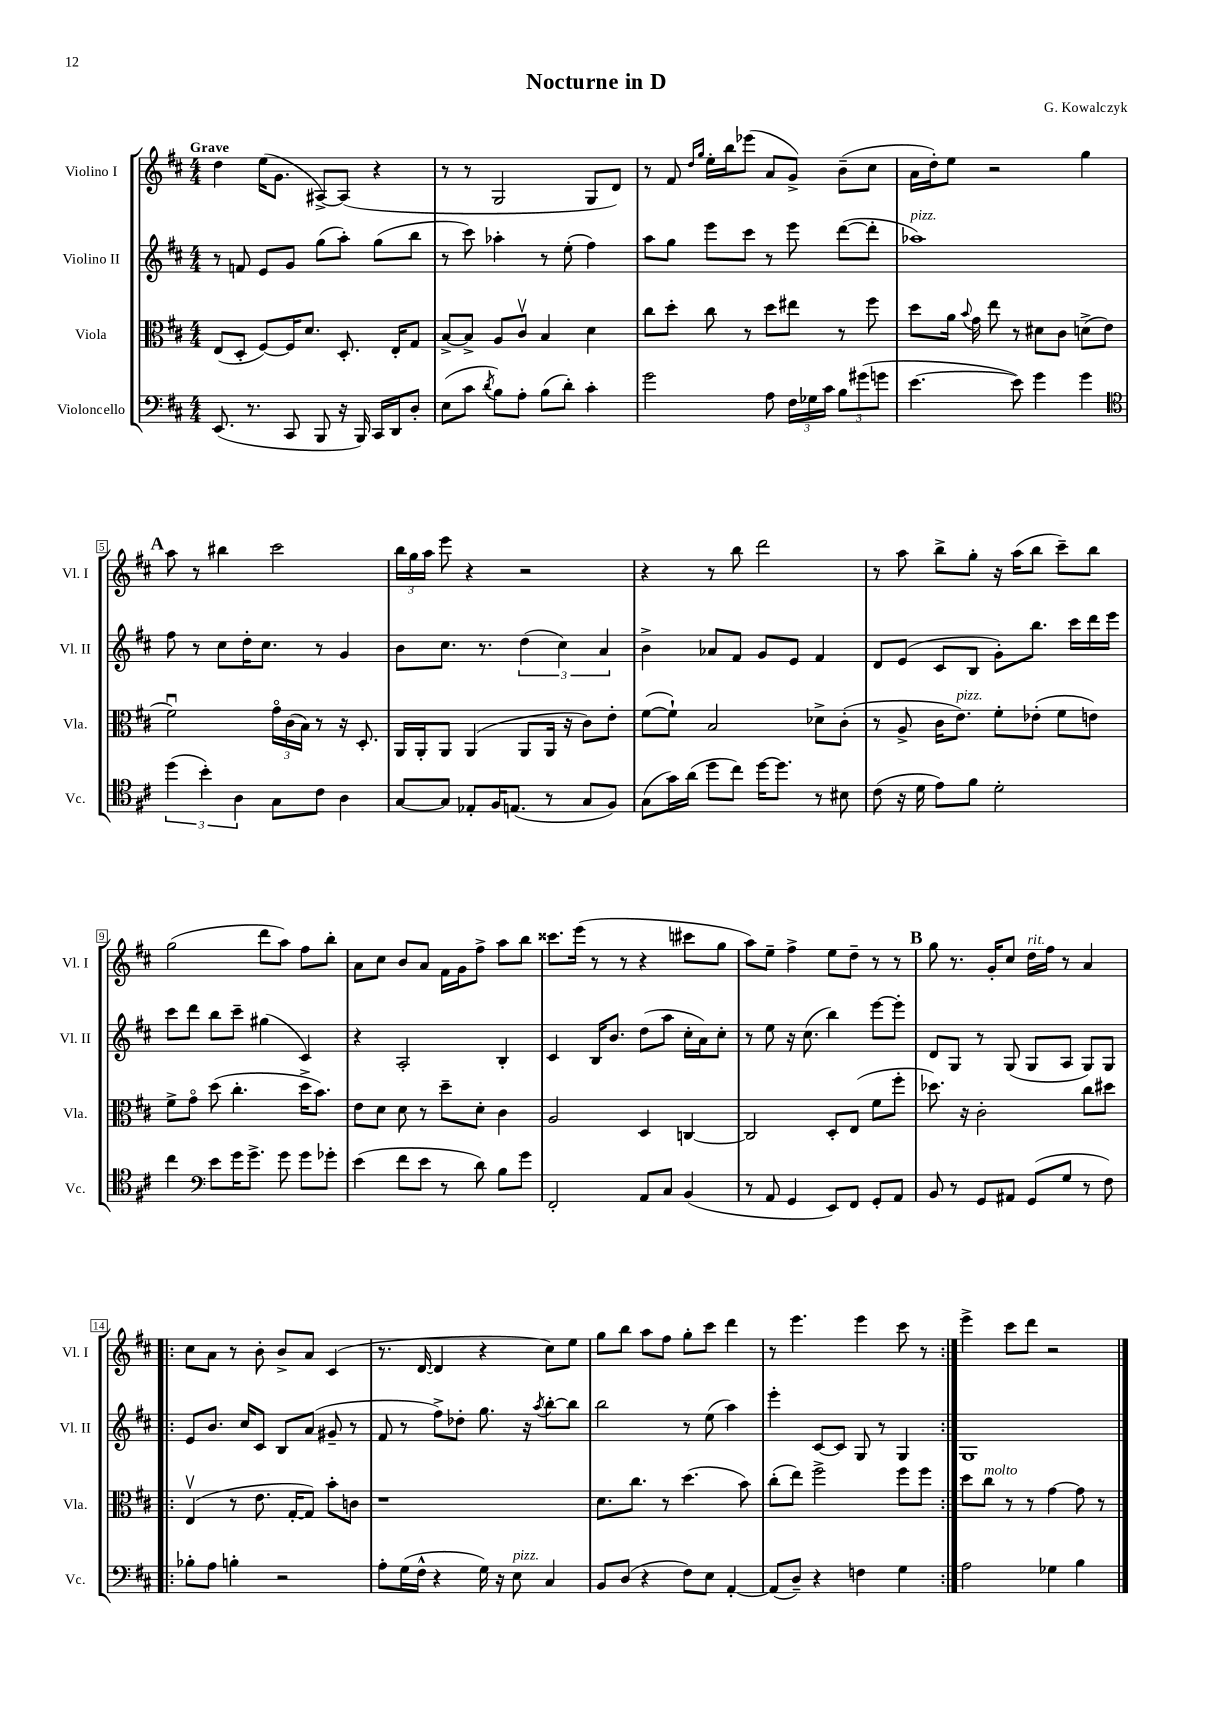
\header { title = "Nocturne in D" composer = "G. Kowalczyk" }
<<
\new StaffGroup <<
\new Staff = "s0" \with { instrumentName = "Violino I" shortInstrumentName = "Vl. I" } {
    \clef treble \key d \major \numericTimeSignature \time 4/4 \tempo "Grave"
    \autoBeamOff d''4 e''16[( g'8.] ais8[~->) ais8]( r4 |
    r8 r8 g2 g8[ d'8]) |
    r8 fis'8 \grace { d''16[ g''16] } e''16[-. b''16 ees'''8]( a'8[ g'8]->) b'8[--( cis''8] |
    a'16[ d''16-.) e''8] r2 g''4 |
    \mark \markup { \bold "A" } a''8 r8 bis''4 cis'''2 |
    \tuplet 3/2 { b''16[ g''16 a''16] } e'''8 r4 r2 |
    r4 r8 b''8 d'''2 |
    r8 a''8 b''8[-> g''8]-. r16 a''16[( b''8] cis'''8[--) b''8] |
    g''2( d'''8[ a''8]) fis''8[ b''8]-. |
    a'8[ cis''8] b'8[ a'8] fis'16[ g'16 fis''8]-> a''8[ b''8] |
    cisis'''8.[ e'''16]( r8 r8 r4 cis'''8[ g''8] |
    a''8[) e''8]-- fis''4-> e''8[ d''8]-- r8 r8 |
    \mark \markup { \bold "B" } g''8 r8. g'16[-. cis''8] d''16[^\markup { \italic "rit." } fis''16] r8 a'4 |
    \repeat volta 2 { cis''8[ a'8] r8 b'8-. b'8[-> a'8] cis'4( |
    r8. d'16~ d'4 r4 cis''8[) e''8] |
    g''8[ b''8] a''8[ fis''8] g''8[-. cis'''8] d'''4 |
    r8 e'''4. e'''4 cis'''8 r8 | }
    e'''4-> cis'''8[ d'''8] r2 \bar "|." |
}
\new Staff = "s1" \with { instrumentName = "Violino II" shortInstrumentName = "Vl. II" } {
    \clef treble \key d \major \numericTimeSignature \time 4/4
    \autoBeamOff r8 f'8 e'8[ g'8] g''8[( a''8]-.) g''8[( b''8] |
    r8 cis'''8) aes''4-. r8 e''8-.( fis''4) |
    a''8[ g''8] e'''8[ cis'''8] r8 e'''8 d'''8[~( d'''8]-. |
    aes''1^\markup { \italic "pizz." }) |
    \mark \markup { \bold "A" } fis''8 r8 cis''8[ d''16-. cis''8.] r8 g'4 |
    b'8[ cis''8.] r8. \tuplet 3/2 { d''4( cis''4) a'4 } |
    b'4-> aes'8[ fis'8] g'8[ e'8] fis'4 |
    d'8[ e'8]( cis'8[ b8] g'8[-.) b''8.] cis'''16[ d'''16 e'''16] |
    cis'''8[ d'''8] b''8[ cis'''8]-- gis''4( cis'4) |
    r4 a2-. b4-. |
    cis'4 b16[ b'8.] d''8[( a''8] cis''16[-. a'16) cis''8]-. |
    r8 e''8 r16 cis''8.( b''4) e'''8[~ e'''8]-. |
    \mark \markup { \bold "B" } d'8[ g8] r8 g8( g8[ a8] g8[) g8] |
    \repeat volta 2 { e'8[ b'8.] cis''16[ cis'8] b8[ a'8]( gis'8-- r8 |
    fis'8 r8 fis''8[->) des''8]-. g''8. r16 \acciaccatura { a''8 } b''8[~-. b''8] |
    b''2 r8 e''8( a''4) |
    e'''4-. cis'8[~ cis'8] g8 r8 g4 | }
    g1 \bar "|." |
}
\new Staff = "s2" \with { instrumentName = "Viola" shortInstrumentName = "Vla." } {
    \clef alto \key d \major \numericTimeSignature \time 4/4
    \autoBeamOff e8[( d8]-. fis8[~) fis16 d'8.] d8.-. e16[-. g8] |
    b8[~-> b8]-> a8[ cis'8]\upbow b4 d'4 |
    cis''8[ d''8]-. cis''8 r8 d''8[ eis''8] r8 fis''8 |
    d''8[ a'16] \appoggiatura { b'8 } g'16 e''8 r8 dis'8[ cis'8] d'8[->( e'8] |
    \mark \markup { \bold "A" } fis'2\downbow) \tuplet 3/2 { g'16[\flageolet cis'16( b16]) } r8 r16 d8.-. |
    a,16[ a,16-. a,8] a,4( a,8[ a,16] r16 cis'8[) e'8]-. |
    fis'8[~( fis'8]-!) b2 des'8[-> cis'8]-.( |
    r8 a8-> cis'16[ e'8.]^\markup { \italic "pizz." }) fis'8[-. ees'8]-.( fis'8[ e'8]) |
    fis'8[-> g'8]\flageolet d''8( cis''4.-. d''16[-> b'8.]) |
    e'8[ d'8] d'8 r8 d''8[-- d'8]-. cis'4 |
    a2 d4 c4~ |
    c2 d8[-. e8]( fis'8[ fis''8]-. |
    \mark \markup { \bold "B" } des''8.) r16 cis'2-. cis''8[ dis''8] |
    \repeat volta 2 { e4\upbow( r8 e'8. g16[~-. g8]) b'8[-. c'8] |
    r1 |
    d'8.[ cis''8.] r8 d''4.( b'8) |
    cis''8[-.( e''8]) fis''2-> fis''8[ fis''8] | }
    d''8[ cis''8]^\markup { \italic "molto" } r8 r8 g'4~ g'8 r8 \bar "|." |
}
\new Staff = "s3" \with { instrumentName = "Violoncello" shortInstrumentName = "Vc." } {
    \clef bass \key d \major \numericTimeSignature \time 4/4
    \autoBeamOff e,8.( r8. cis,8 b,,8 r16 b,,16) cis,16[ d,16 d8]-. |
    e8[( cis'8] \acciaccatura { d'8 } b8[) a8]-. b8[( d'8]-.) cis'4-. |
    g'2 a8 \tuplet 3/2 { fis16[ ges16 cis'16] } \tuplet 3/2 { b8[ gis'8( g'8] } |
    e'4.~ e'8) g'4 g'4 |
    \mark \markup { \bold "A" } \clef tenor \tuplet 3/2 { d''4( b'4-.) a4 } g8[ cis'8] a4 |
    g8[~ g8] ees8[-. fis16 e8.]( r8 g8[ fis8]) |
    g8[( g'16) a'16]( d''8[ cis''8]) d''16[~ d''8.] r8 bis8 |
    cis'8( r16 d'16 e'8[) fis'8] d'2-. |
    cis''4 \clef bass e'8[ g'16 g'8.]-> g'8 g'8[ ges'8]-. |
    e'4( fis'8[ e'8] r8 d'8) b8[ g'8] |
    fis,2-. a,8[ cis8] b,4( |
    r8 a,8 g,4 e,8[) fis,8] g,8[-. a,8] |
    \mark \markup { \bold "B" } b,8 r8 g,8[ ais,8] g,8[( g8] r8 fis8) |
    \repeat volta 2 { bes8[-. a8] b4-. r2 |
    a8[-. g16( fis16]-^ r4 g16) r16 e8^\markup { \italic "pizz." } cis4 |
    b,8[ d8]( r4 fis8[) e8] a,4~-. |
    a,8[( d8]--) r4 f4 g4 | }
    a2 ges4 b4 \bar "|." |
}
>>
>>
\layout { \context { \Score \override BarNumber.stencil = #(make-stencil-boxer 0.1 0.3 ly:text-interface::print) } }
